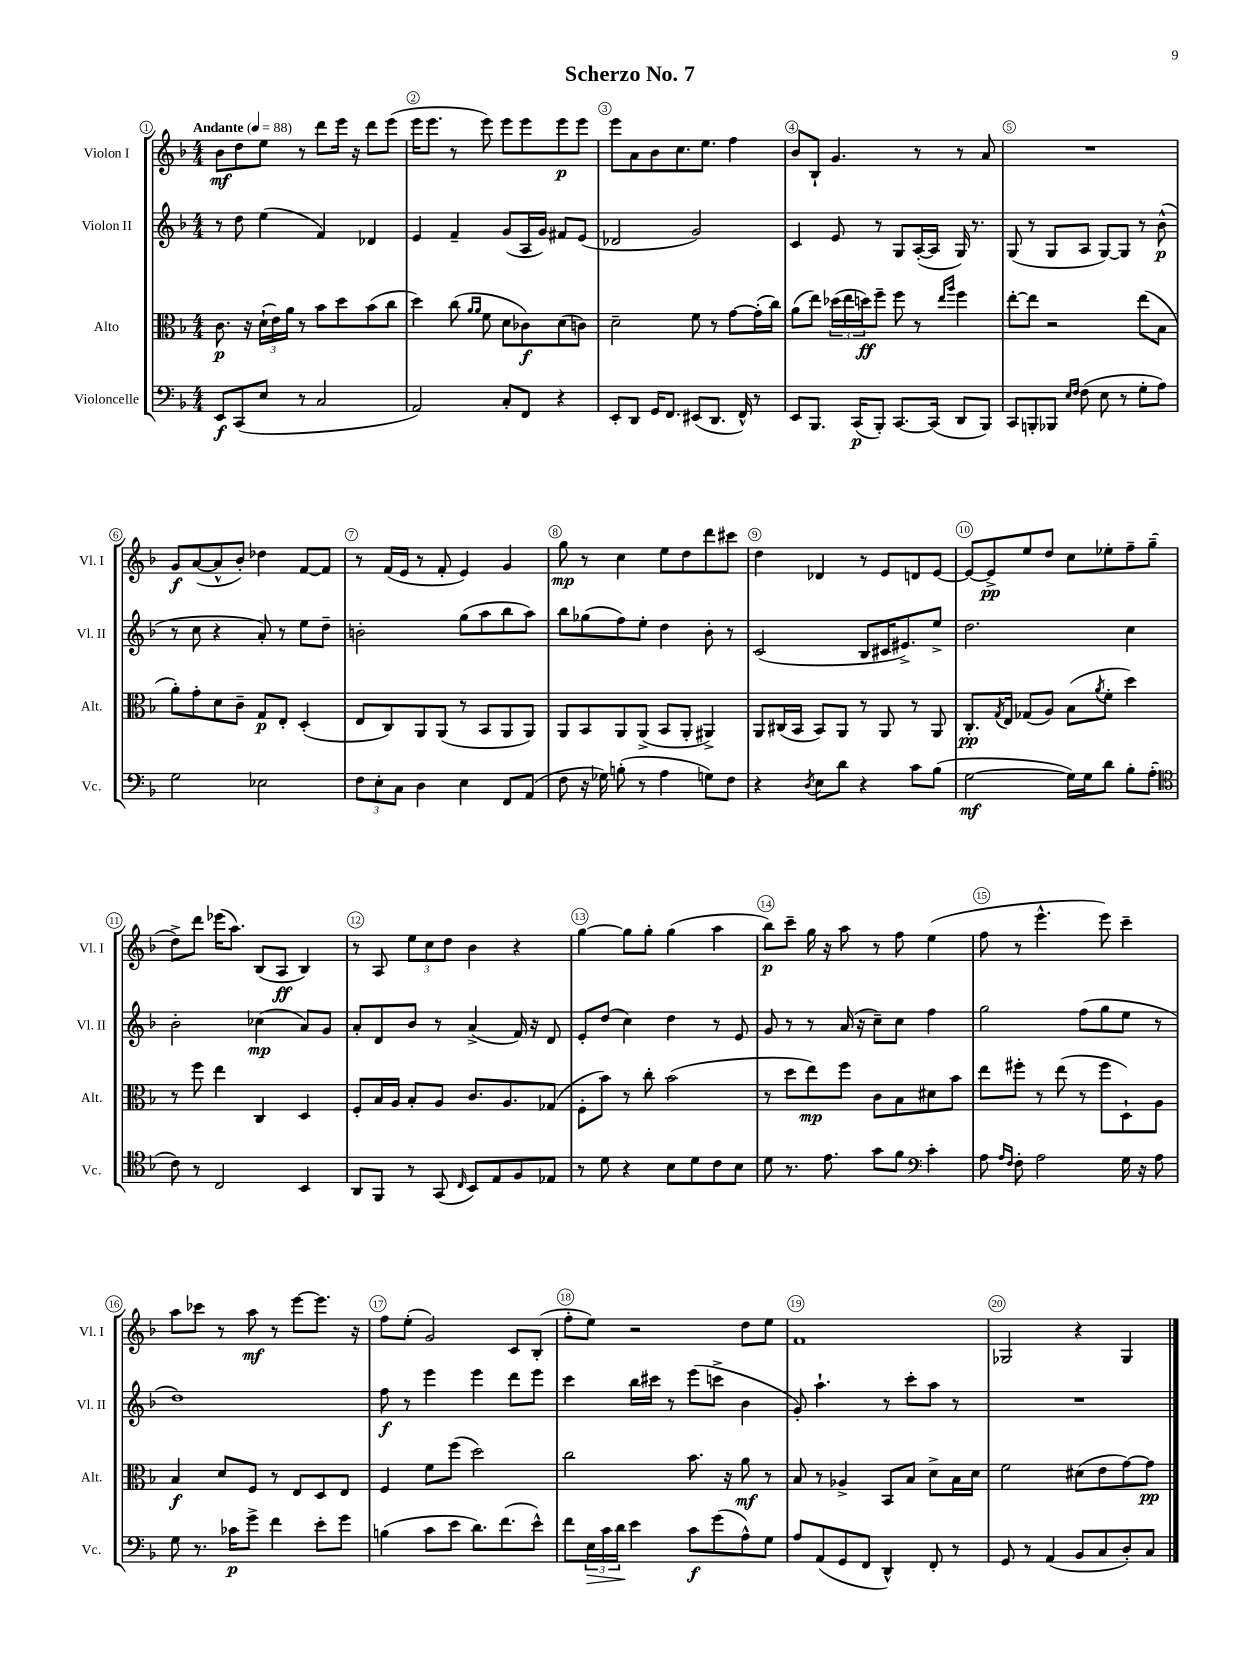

**kern	**kern	**kern	**kern
*staff4	*staff3	*staff2	*staff1
*clefF4	*clefC3	*clefG2	*clefG2
*k[b-]	*k[b-]	*k[b-]	*k[b-]
*M4/4	*M4/4	*M4/4	*M4/4
*MM88	*MM88	*MM88	*MM88
8EE	8.c	8r	8b-
(8CC	.	8dd	8dd
.	16r	.	.
8E	(24d`	(4ee	8ee
.	24e)	.	.
.	24a	.	.
8r	8r	.	8r
2C	8b-	4f)	8ddd
.	8dd	.	16eee
.	.	.	16r
.	(8b-	4d-	8ddd
.	8cc	.	(8eee
=	=	=	=
2AA)	4dd)	4e	16eee
.	.	.	8.eee
.	(8cc	4f~	8r
.	16qqa	.	.
.	16qqa	.	.
.	8f	.	8eee)
8C'	8d	(8g	8eee
8FF	8c-)	16A	8eee
.	.	16g)	.
4r	(8d	8f#	8eee
.	8c)	(8e	8eee
=	=	=	=
8EE'	2d~	2d-	8eee
8DD	.	.	8a
16GG	.	.	8b-
8.FF	.	.	.
.	.	.	8.cc
(8EE#	8f	2g)	.
.	.	.	8.ee
8.DD	8r	.	.
.	[8g	.	4ff
16FF^^)	.	.	.
8r	(16g']	.	.
.	16cc)	.	.
=	=	=	=
8EE	(8a	4c	8b-
8.BBB-	8ee)	.	8B-`
.	(24dd-	8e	4.g
.	24ee	.	.
(16CC	.	.	.
.	24dd)	.	.
8BBB-')	8ff~	8r	.
[8.CC	8ff	8G	.
.	8r	([16A'	8r
(16CC]	.	16A]	.
.	16qqee	.	.
.	16qqaa	.	.
8DD	4ff	16G)	8r
.	.	8.r	.
8BBB-)	.	.	8a
=	=	=	=
8CC	[8ee'	(8G	1r
8BBB'	8ee]	8r	.
8BBB-	2r	8G	.
16qqE	.	.	.
16qqF	.	.	.
(8F	.	8A	.
8E	.	[8G)	.
8r	.	8G]	.
8G'	(8ee	8r	.
8A)	8B-	(8b-^^	.
=	=	=	=
2G	8a')	8r	8g
.	8g'	8cc	([8a
.	8d	4r	8a^^]
.	8c~	.	8b-')
2E-	8G	8a')	4dd-
.	8E'	8r	.
.	(4D'	8ee	[8f
.	.	8dd~	8f]
=	=	=	=
12F	8E	2b'	8r
12E'	.	.	.
.	8C)	.	(16f
12C	.	.	.
.	.	.	16e
4D	8AA	.	8r
.	(8AA	.	8f'
4E	8r	(8gg	4e)
.	8BB-	8aa	.
8FF	8AA	8bb-	4g
(8AA	8AA)	8aa)	.
=	=	=	=
8F	8AA	8bb-	8gg
16r	8BB-	(8gg-	8r
16G-)	.	.	.
(8B'	8AA	8ff)	4cc
8r	(8AA^	8ee'	.
4A	8BB-	4dd	8ee
.	8AA'	.	8dd
8G)	4AA#^)	8b-'	8ddd
8F	.	8r	8ccc#
=	=	=	=
4r	8AA	(2c	4dd
.	(16C#	.	.
.	16BB-	.	.
8qD	.	.	.
8E	8BB-)	.	4d-
8d	8AA	.	.
4r	8r	8B-	8r
.	8AA	16c#	8e
.	.	8.e#^)	.
8c	8r	.	8d
(8B-	8AA	8ee^	[8e
=	=	=	=
[2G	8.C'	2.dd	8e_
.	.	.	8e^]
.	8qG	.	.
.	16E	.	.
.	(8G-	.	8ee
.	8A)	.	8dd
16G])	(8B-	.	8cc
16G	.	.	.
.	8qa	.	.
8d	8f'	.	8ee-'
8B-'	4dd)	4cc	8ff~
(8A'	.	.	(8gg~
=	=	=	=
*clefC4	*	*	*
8c)	8r	2b-'	8dd^)
8r	8ff	.	8ddd
2C	4ee	.	(16eee-
.	.	.	8.aa)
.	4C	(4cc-	(8B-
.	.	.	8A
4BB-	4D	8a)	4B-)
.	.	8g	.
=	=	=	=
8AA	8F'	8a'	8r
8FF	16B-	8d	8A
.	16A	.	.
8r	8B-'	8b-	12ee
.	.	.	12cc
(8GG	8A	8r	.
.	.	.	12dd
16qqC	.	.	.
8BB-)	8.c	(4a^	4b-
8E	.	.	.
.	8.A	.	.
8F	.	16f)	4r
.	.	16r	.
8E-	(8G-	8d	.
=	=	=	=
8r	8F'	8e'	[4gg
8d	8b-)	(8dd	.
4r	8r	4cc)	8gg]
.	8cc'	.	8gg'
8B-	(2b-	4dd	(4gg
8d	.	.	.
8c	.	8r	4aa
8B-	.	8e	.
=	=	=	=
8d	8r	8g	8bb-)
8.r	8dd	8r	8ccc~
.	8ee)	8r	16gg
8.e	.	.	16r
.	8ff	(16a	8aa
.	.	16r	.
8g	8c	8cc~)	8r
8f	8B-	8cc	8ff
*clefF4	*	*	*
4c'	8d#	4ff	(4ee
.	8b-	.	.
=	=	=	=
8A	8ee	2gg	8ff
16qqA	.	.	.
16qqF	.	.	.
8F'	8ff#'	.	8r
2A	8r	.	4.eee^^
.	(8ee	.	.
.	8r	(8ff	.
.	8ff#	8gg	8eee)
16G	8D`)	8ee	4ccc~
16r	.	.	.
8A	8A	8r	.
=	=	=	=
8G	4B-	1dd)	8aa
8.r	.	.	8ccc-
.	8d	.	8r
16c-	.	.	.
8g^	8F	.	8aa
4f	8r	.	8r
.	8E	.	[8eee
8e'	8D	.	8.eee]
8g	8E	.	.
.	.	.	16r
=	=	=	=
(4B	4F	8ff	8ff
.	.	8r	(8ee'
8c	8f	4eee	2g)
8e	(8ff	.	.
8.d)	2dd)	4eee	.
(8.f	.	.	.
.	.	8ddd	8c
8e^^)	.	8eee	(8B-'
=	=	=	=
8f	2cc	4ccc	8ff'
24E	.	.	8ee)
24c	.	.	.
24d	.	.	.
4e	.	16bb-	2r
.	.	16ccc#	.
.	.	8r	.
8c	8.b-	(8eee	.
(8g	.	8ccc^	.
.	16r	.	.
8A^^)	8a	4b-	8dd
8G	8r	.	8ee
=	=	=	=
8A	8B-	8g')	1f
(8AA	8r	4.aa`	.
8GG	4A-^	.	.
8FF	.	.	.
4DD^^)	8BB-	8r	.
.	8B-	8ccc'	.
8FF'	8d^	8aa	.
8r	16B-	8r	.
.	16d	.	.
=	=	=	=
8GG	2f	1r	2G-
8r	.	.	.
(4AA	.	.	.
8BB-	(8d#	.	4r
8C	8e	.	.
8D')	[8g)	.	4G-
8C	8g]	.	.
==	==	==	==
*-	*-	*-	*-
